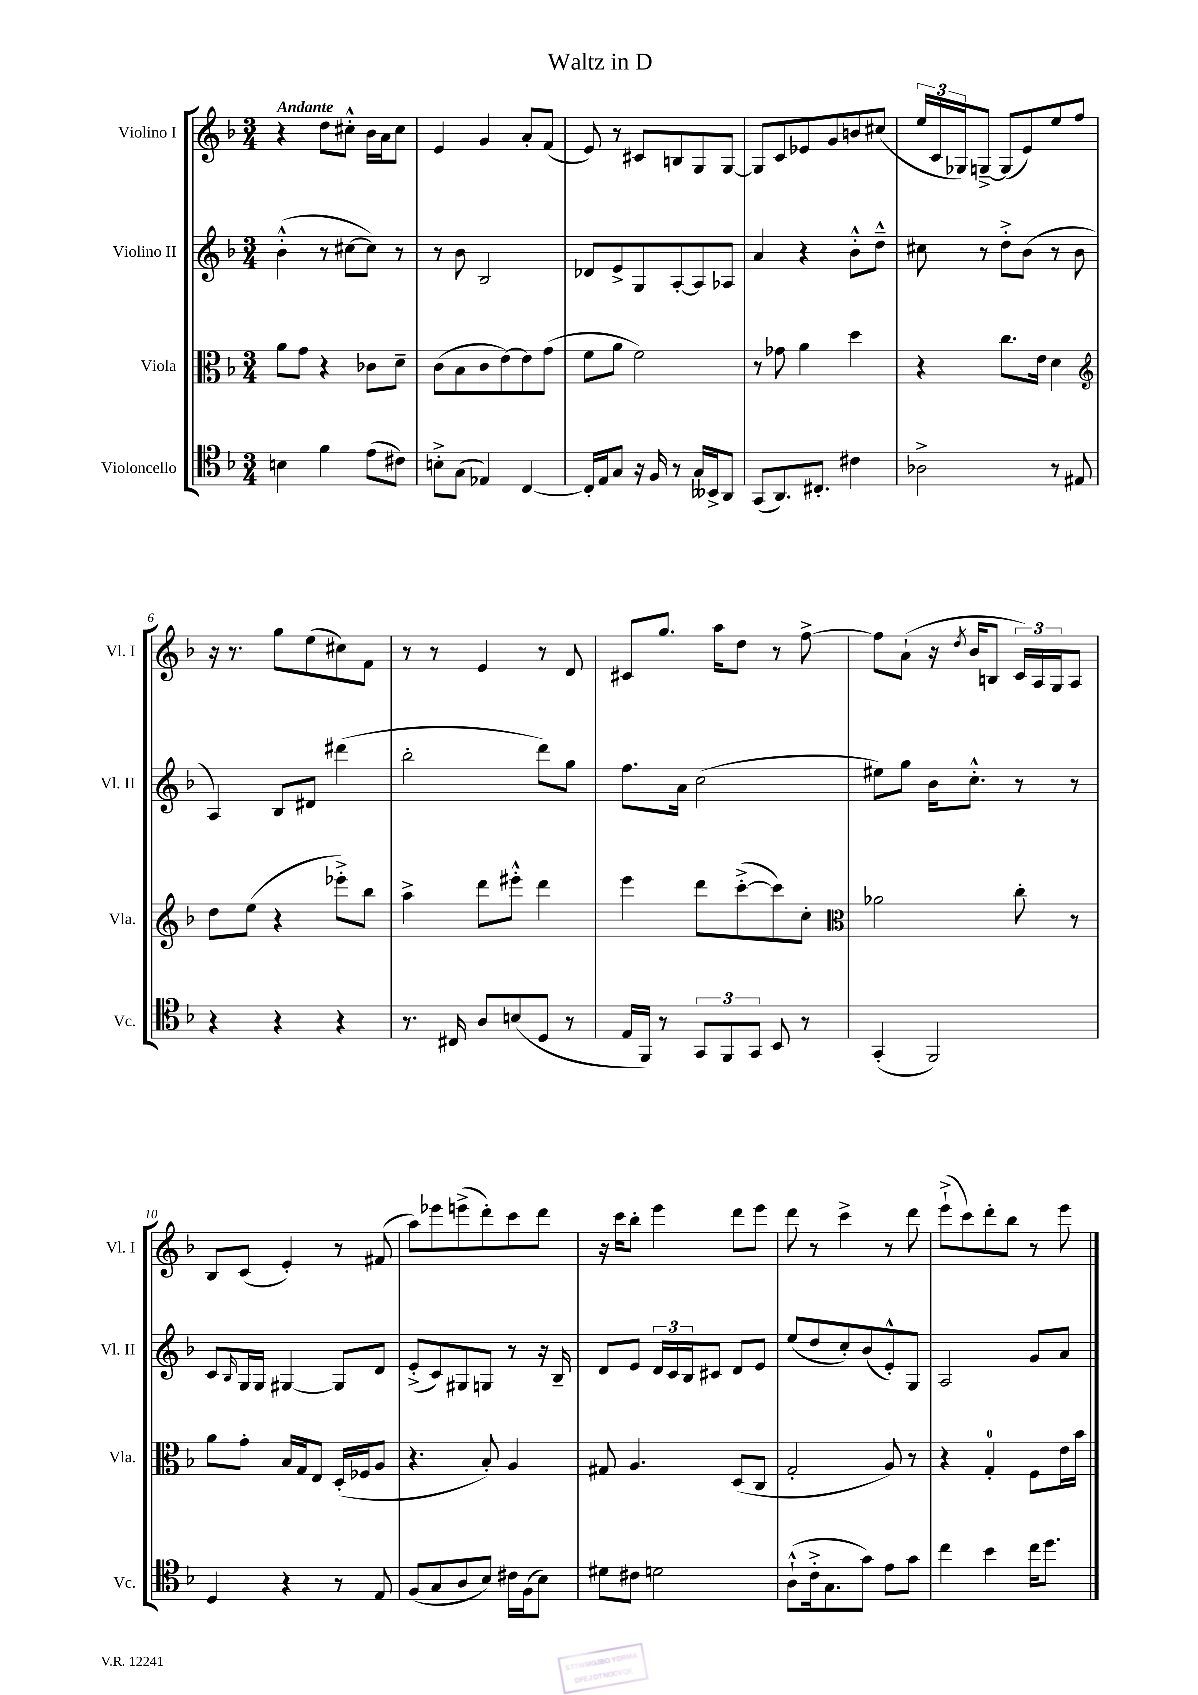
\header { title = "Waltz in D" }
<<
\new StaffGroup <<
\new Staff = "s0" \with { instrumentName = "Violino I" shortInstrumentName = "Vl. I" } {
    \clef treble \key f \major \numericTimeSignature \time 3/4 \tempo "Andante"
    r4 d''8 cis''8-.-^ bes'16 a'16 cis''8 |
    e'4 g'4 a'8-. f'8( |
    e'8) r8 cis'8 b8 g8 g8~ |
    g8 c'8 ees'8 g'8 b'8 cis''8( |
    \tuplet 3/2 { e''16 c'16 ges16) } g8~---> g8( e'8) e''8 f''8 |
    r16 r8. g''8 e''8( cis''8) f'8 |
    r8 r8 e'4 r8 d'8 |
    cis'8 g''8. a''16 d''8 r8 f''8~-> |
    f''8 a'8-!( r16 \acciaccatura { d''8 } bes'16 b8 \tuplet 3/2 { c'16) a16 g16 } a8 |
    bes8 c'8( e'4-.) r8 fis'8( |
    a''8) ees'''8 e'''8->( d'''8-.) c'''8 d'''8 |
    r16 c'''16 bes''8-. e'''4 d'''8 e'''8 |
    d'''8 r8 c'''4-> r8 d'''8 |
    e'''8-!->( c'''8) d'''8-. bes''8 r8 e'''8 \bar "|." |
}
\new Staff = "s1" \with { instrumentName = "Violino II" shortInstrumentName = "Vl. II" } {
    \clef treble \key f \major \numericTimeSignature \time 3/4
    bes'4-.-^( r8 cis''8~ cis''8) r8 |
    r8 bes'8 bes2 |
    des'8 e'8-> g8 a8~-. a8 aes8 |
    a'4 r4 bes'8-.-^ d''8---^ |
    cis''8 r8 d''8-.-> bes'8( r8 bes'8 |
    a4) bes8 dis'8 dis'''4( |
    bes''2-. d'''8) g''8 |
    f''8. a'16 c''2( |
    eis''8) g''8 bes'16 c''8.-.-^ r8 r8 |
    c'8 \grace { bes16 } g16 g16 gis4~ gis8 d'8 |
    e'8-.->( c'8) gis8 g8 r8 r16 bes16-- |
    d'8 e'8 \tuplet 3/2 { d'16 c'16 bes16 } cis'8 d'8 e'8 |
    e''8( d''8 c''8-.) bes'8( e'8-.-^) g8 |
    a2 g'8 a'8 \bar "|." |
}
\new Staff = "s2" \with { instrumentName = "Viola" shortInstrumentName = "Vla." } {
    \clef alto \key f \major \numericTimeSignature \time 3/4
    a'8 g'8 r4 ces'8 d'8-- |
    c'8( bes8 c'8 e'8~) e'8 g'8( |
    f'8 a'8 f'2) |
    r8 ges'8 a'4 d''4 |
    r4 c''8. e'16 d'4 |
    \clef treble d''8 e''8( r4 ees'''8-.->) bes''8 |
    a''4-> d'''8 eis'''8-.-^ d'''4 |
    e'''4 d'''8 c'''8~-.->( c'''8) c''8-. |
    \clef alto aes'2 c''8-. r8 |
    a'8 g'8-. bes16 g16 e8 d16-.( fes16 a8 |
    r4. bes8-.) a4 |
    gis8 a4. d8( c8 |
    g2-. a8) r8 |
    r4 g4-0-. f8 e'16 bes'16 \bar "|." |
}
\new Staff = "s3" \with { instrumentName = "Violoncello" shortInstrumentName = "Vc." } {
    \clef tenor \key f \major \numericTimeSignature \time 3/4
    b4 f'4 e'8( cis'8) |
    b8-.-> g8( ees4) c4~ |
    c16-. e16 g8 r16 f16 r8 g16 beses,16-> a,8 |
    g,8( a,8.) cis8.-. cis'4 |
    aes2-> r8 eis8 |
    r4 r4 r4 |
    r8. cis16 a8 b8( d8 r8 |
    e16 f,16) r8 \tuplet 3/2 { g,8 f,8 g,8 } bes,8 r8 |
    g,4-.( f,2) |
    d4 r4 r8 e8 |
    f8( g8 a8 bes8) cis'16 f16( bes8) |
    dis'8 cis'8 d'2 |
    a8-!-^( c'16-.-> g8. g'8) e'8 g'8 |
    c''4 bes'4 c''16 d''8. \bar "|." |
}
>>
>>
